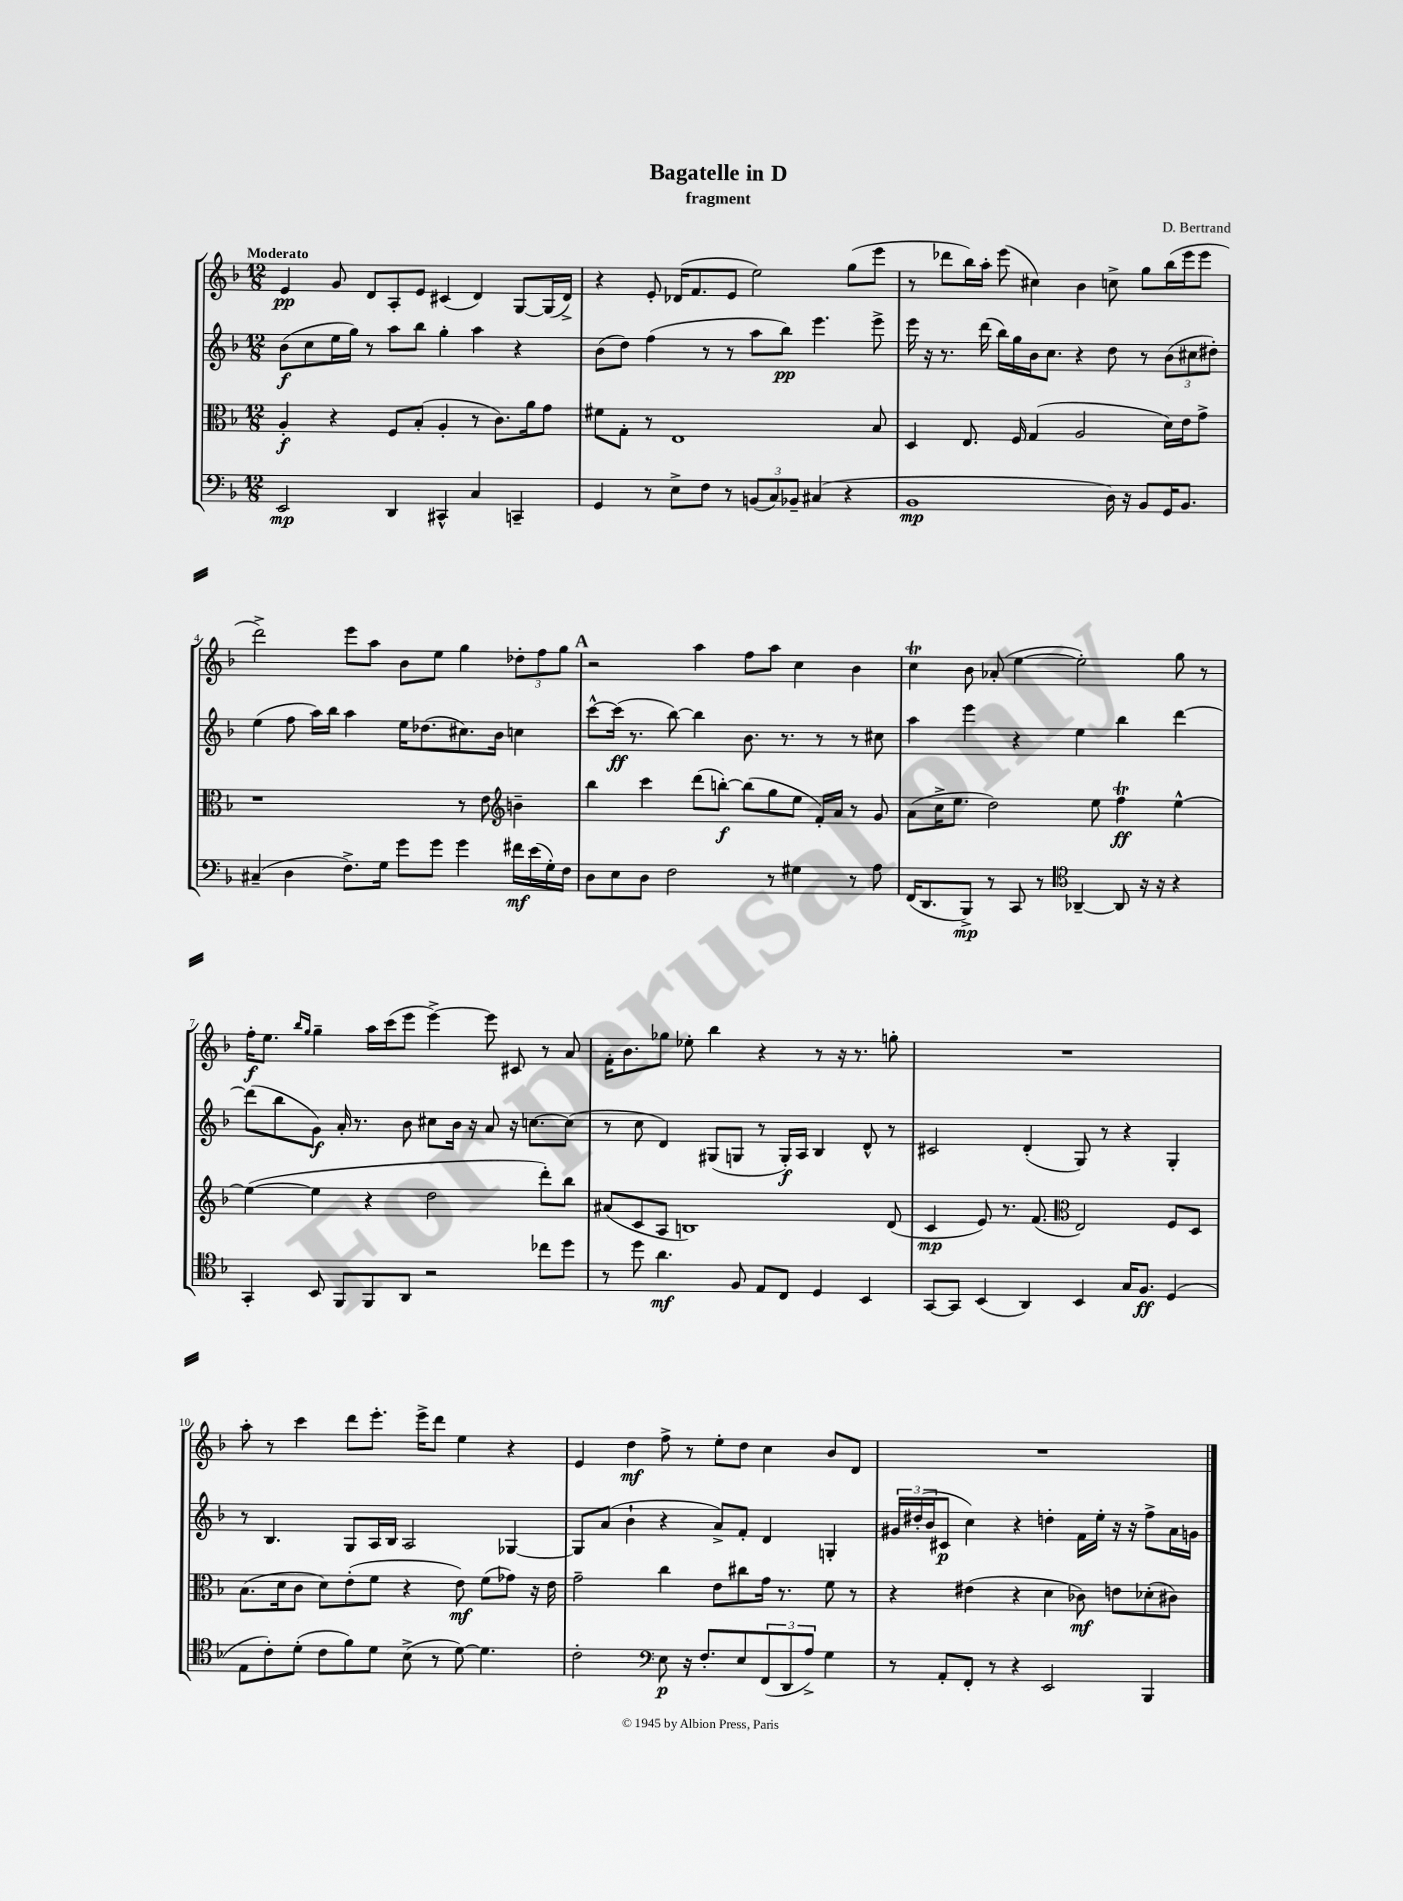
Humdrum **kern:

**kern	**kern	**kern	**kern
*staff4	*staff3	*staff2	*staff1
*clefF4	*clefC3	*clefG2	*clefG2
*k[b-]	*k[b-]	*k[b-]	*k[b-]
*M12/8	*M12/8	*M12/8	*M12/8
2EE	4A'	(8b-	4e
.	.	8cc	.
.	4r	16ee	8g
.	.	16gg)	.
.	.	8r	8d
4DD	8F	8aa	8A'
.	(8B-'	8bb-	8e
4CC#^^	4A'	4gg'	(4c#
4C	8r	4aa	4d)
.	8.c)	.	.
4CC~	.	4r	[8G
.	16a	.	.
.	8g	.	(16G]
.	.	.	16d^)
=	=	=	=
4GG	8f#	(8b-	4r
.	8G'	8dd)	.
8r	8r	(4ff	8e'
8E^	1E	.	(16d-
.	.	.	8.f
8F	.	8r	.
8r	.	8r	8e
(12BB	.	8aa	2ee)
12C)	.	.	.
.	.	8bb-)	.
12BB-~	.	.	.
(4C#	.	4.eee	.
4r	.	.	(8gg
.	8B-	8eee^	8eee
=	=	=	=
1BB-	4D	16eee	8r
.	.	16r	.
.	.	8.r	8ddd-
.	8.E	.	16bb-)
.	.	(16ddd	16aa'
.	.	16bb-)	(8eee
.	16F	16gg	.
.	(4G	16b-	4cc#)
.	.	8.cc	.
.	2A	4r	4b-
16D)	.	8dd	8cc^
16r	.	.	.
8BB-	.	8r	8gg
16GG	16d)	(12b-	(16bb-
8.BB-	16e	.	16eee
.	.	12cc#	.
.	8g^	.	8eee
.	.	12dd#')	.
=	=	=	=
(4C#~	1r	(4ee	2ddd^)
4D	.	8ff	.
.	.	16aa)	.
.	.	16bb-	.
8.F^)	.	4aa	8eee
.	.	.	8aa
16G	.	.	.
8g	.	16ee	8b-
.	.	(8.dd-	.
8g	.	.	8ee
4g	8r	8.cc#)	4gg
.	8e	.	.
.	.	16b-	.
*	*clefG2	*	*
16f#	4b~	4cc	12dd-'
(16e	.	.	.
.	.	.	12ff
16G')	.	.	.
.	.	.	12gg
16F	.	.	.
=	=	=	=
8D	4bb-	[8ccc^^	2r
8E	.	(16ccc]	.
.	.	8.r	.
8D	4ccc	.	.
2F	.	[8bb-)	.
.	(8ddd	4bb-]	4aa
.	[8bb')	.	.
.	(8bb]	8.b-	8ff
8r	8gg	.	8aa
.	.	8.r	.
4G#	8ee	.	4cc
.	16f')	8r	.
.	16a	.	.
8r	8r	8r	4b-
8A	8g	8cc#	.
=	=	=	=
(16FF	(8a	4aa	4cc
8.DD	.	.	.
.	16cc^	.	.
.	8.ee	.	.
8BBB-^)	.	4eee	8b-
8r	2dd)	.	(8a-'
8CC	.	4r	[4ee
8r	.	.	.
*clefC4	*	*	*
[4AA-~	.	4ee	2ee'])
.	8ee	.	.
8AA-]	4ff	4bb-	.
16r	.	.	.
16r	.	.	.
4r	[4ee^^	[4ddd	8gg
.	.	.	8r
=	=	=	=
4GG'	(4ee_	(8ddd]	16ff'
.	.	.	8.ee
.	.	8bb-	.
.	.	.	16qqbb-
.	.	.	16qqgg
8BB-	4ee]	8g)	4gg~
8FF	.	16a'	.
.	.	8.r	.
8FF	4r	.	16aa
.	.	.	(16ccc
8AA	.	8b-	8eee
2r	2dd	8cc#	[4eee^)
.	.	16b-	.
.	.	16r	.
.	.	8a	8eee]
.	.	16r	8c#
.	.	[8.cc	.
8cc-	8ddd')	.	8r
8dd	8bb-	(8cc]	8a
=	=	=	=
8r	(8a#	8r	16f'
.	.	.	8.b-
8dd	8c	8cc	.
4.a	8A	4d)	8gg-
.	1B)	.	8ee-'
.	.	(8G#	4bb-
8F	.	8G	.
8E	.	8r	4r
8C	.	16G')	.
.	.	16A	.
4D	.	4B-	8r
.	.	.	16r
.	.	.	8.r
4BB-	.	8d^^	.
.	(8d	8r	8gg'
=	=	=	=
[8GG	4c	2c#	1.r
8GG]	.	.	.
(4BB-	8e)	.	.
.	8.r	.	.
4AA)	.	(4d'	.
.	(8.f	.	.
*	*clefC3	*	*
4BB-	2E)	8G)	.
.	.	8r	.
16G	.	4r	.
8.F	.	.	.
(4D	8F	4G'	.
.	8D	.	.
=	=	=	=
8E	(8.B-	8r	8aa'
8c')	.	4.B-	8r
.	16d	.	.
(8d'	8c	.	4ccc
8c	8d)	.	.
8f)	(8e'	8G	8ddd
8d	8f	16A	8.eee'
.	.	16B-	.
(8B-^	4r	2A	.
.	.	.	16eee^
8r	.	.	8ddd
[8d)	8e)	.	4ee
4.d]	(8f	.	.
.	8g-)	[4G-	4r
.	16r	.	.
.	16e	.	.
=	=	=	=
2c'	2g~	8G-]	4e
.	.	(8a	.
.	.	4b-`	4dd
*clefF4	*	*	*
8E	4cc	4r	8ff^
16r	.	.	8r
8.F'	.	.	.
.	8e	8a^)	8ee'
8E	8cc#	8f'	8dd
(12FF	16g	4d	4cc
.	8.r	.	.
12DD	.	.	.
12A^)	.	.	.
4G	8f	4G'	8b-
.	8r	.	8d
=	=	=	=
8r	4r	24g#	1.r
.	.	(24dd#'	.
.	.	24b-	.
8AA'	.	8c#	.
8FF'	(4e#	4cc)	.
8r	.	.	.
4r	4r	4r	.
2EE	4d	4dd'	.
.	8c-)	16f	.
.	.	16ee'	.
.	8e	16r	.
.	.	16r	.
4BBB-	(8d-'	8ff^	.
.	8c#)	16a	.
.	.	16g	.
==	==	==	==
*-	*-	*-	*-
